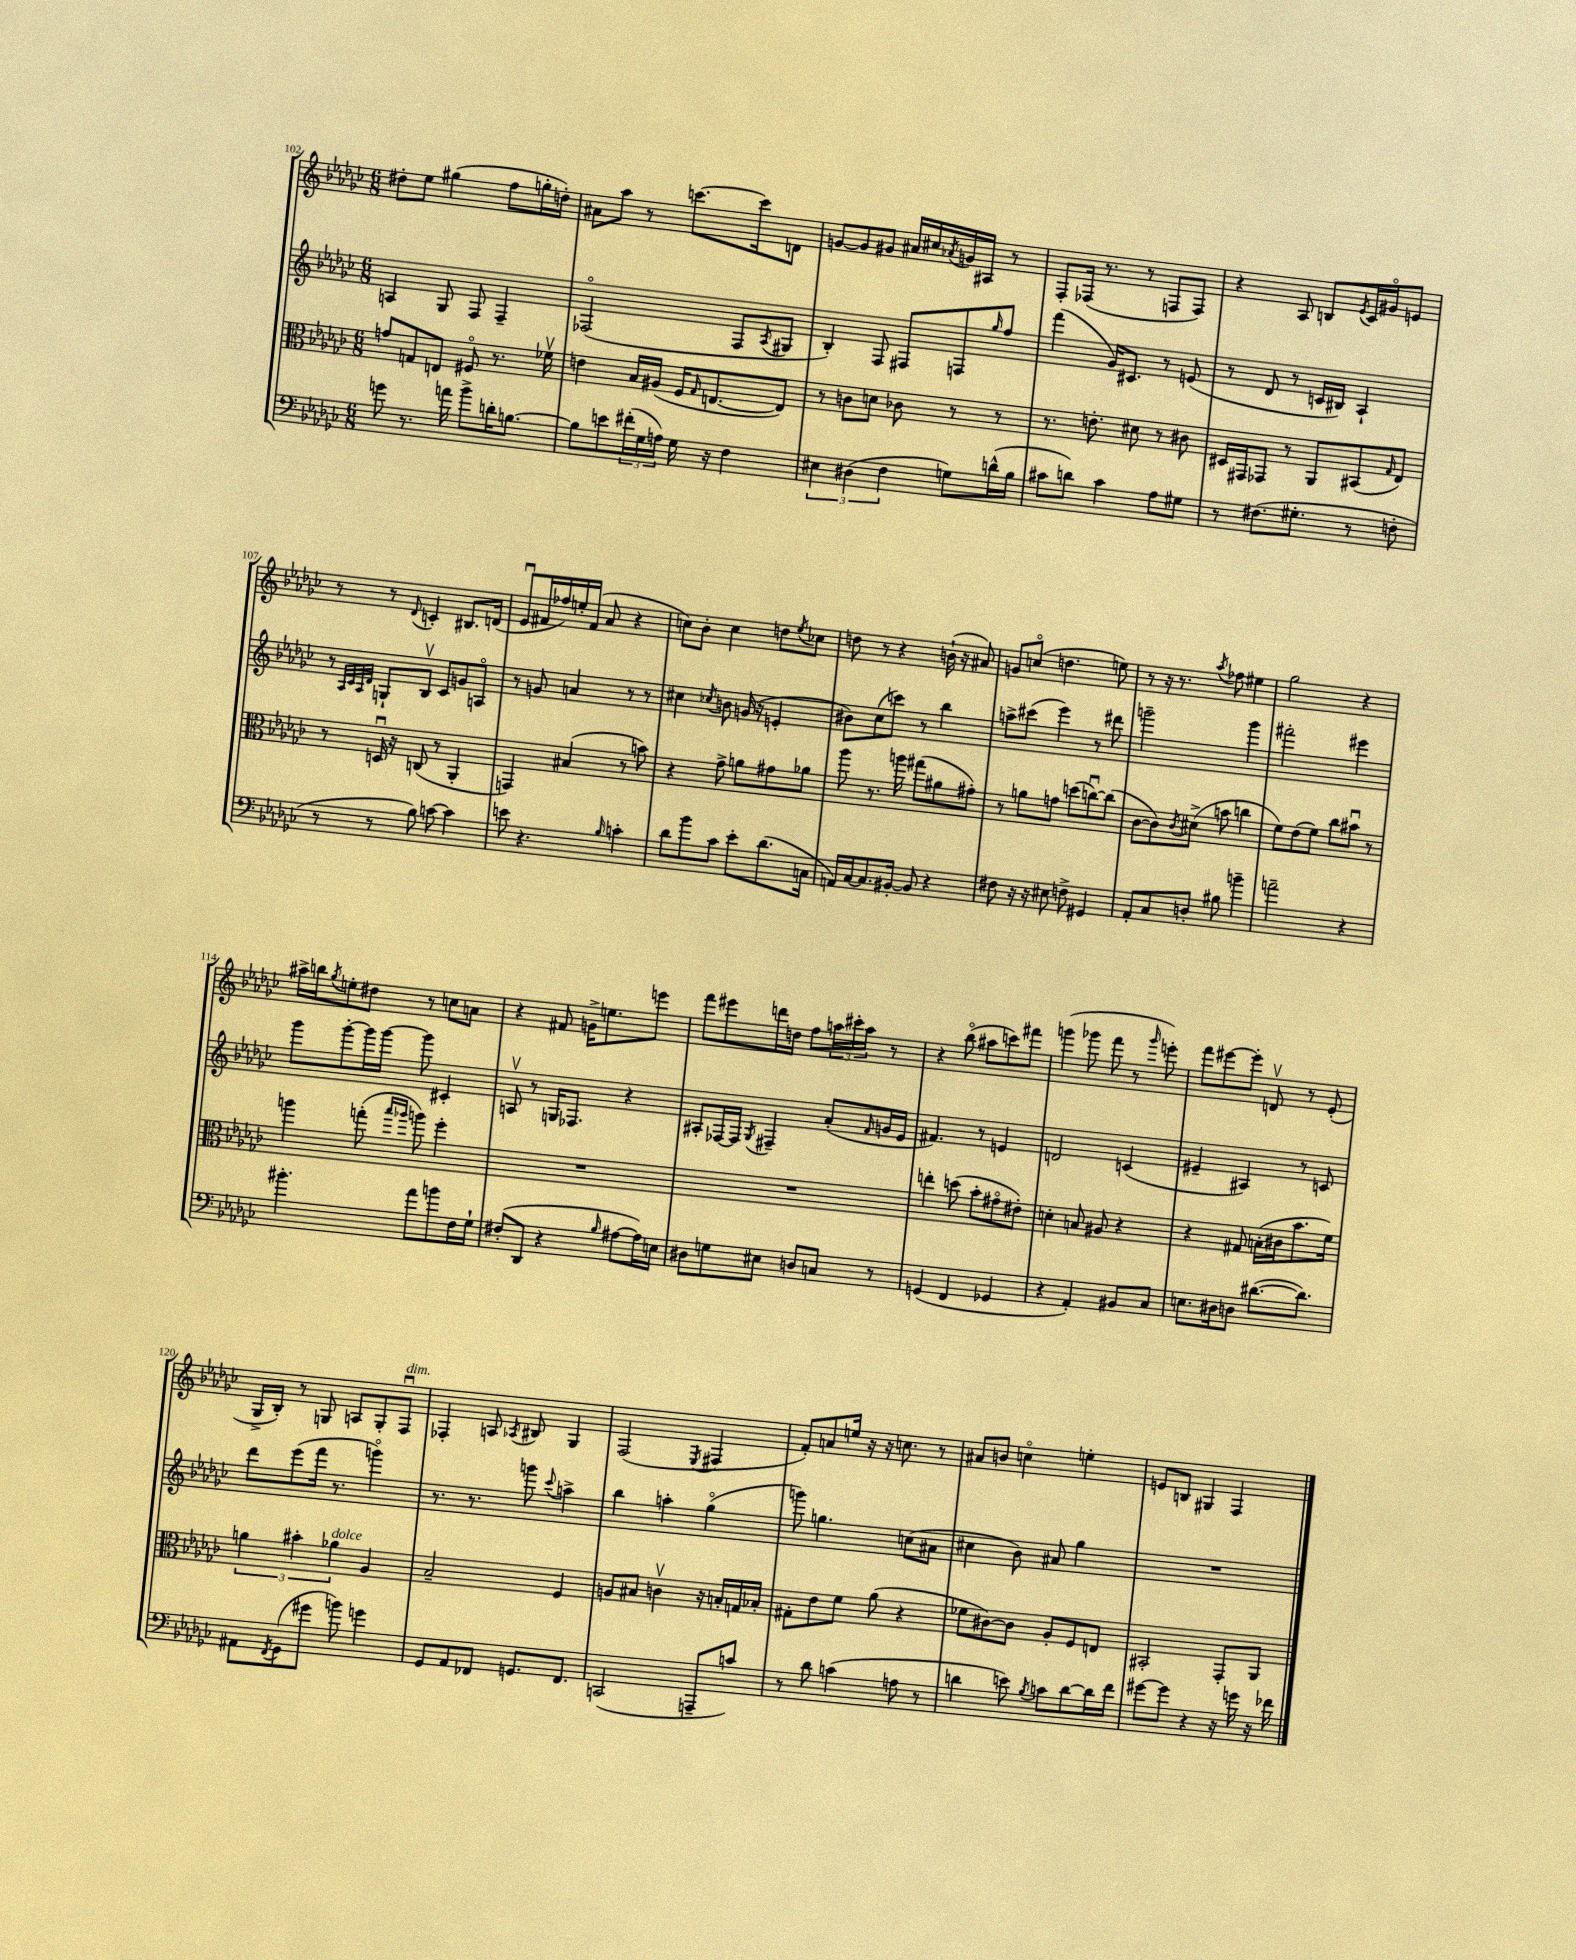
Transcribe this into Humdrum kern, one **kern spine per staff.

**kern	**kern	**kern	**kern
*staff4	*staff3	*staff2	*staff1
*clefF4	*clefC3	*clefG2	*clefG2
*k[b-e-a-d-g-c-]	*k[b-e-a-d-g-c-]	*k[b-e-a-d-g-c-]	*k[b-e-a-d-g-c-]
*M6/8	*M6/8	*M6/8	*M6/8
8g	8g	4A	8dd#'
8.r	8G	.	8ee-
.	8E	8G-	(4gg#
16a	.	.	.
8b-^	8F#o	8F	.
16d'	8.r	4F~	8ff
[8.B	.	.	.
.	.	.	16gg'
.	16f-v	.	16dd')
=	=	=	=
8B]	4e	(2F-o	8a#
8e	.	.	8aa-
(24f#'	16B-	.	8r
24G-	.	.	.
.	(16A#	.	.
24A)	.	.	.
16G-	16F	.	[8.ccc
.	16qqG-	.	.
16r	[8.E	.	.
4F	.	8F-	.
.	.	.	16ccc]
.	.	8qA-	.
.	8E])	8G#	8d
=	=	=	=
6E#	8r	4B-')	[8g
.	8c	.	8g]
(6D#	.	.	.
.	8d	8F	8g#
6F	.	.	.
.	8c-	8F#	16a#
.	.	.	16cc#
.	.	.	8qa-
8G)	8r	8F	16g
.	.	.	16A#
.	.	16qqgg-	.
(16d^^	8r	8ff	8r
16B-	.	.	.
=	=	=	=
8c#	8.r	(4fff	8F'
8d)	.	.	(16F-
.	8.e'	.	8.r
4c#	.	16g-)	.
.	.	8.c#	.
.	8d#	.	8r
8A-	8r	8r	8F
8G#	8c#	(8e	8F)
=	=	=	=
8r	16D#	8r	4r
.	16GG#	.	.
(8.F#	8GG-	8d-	.
.	8r	8r	8A-
8.G#'	.	.	.
.	8AA-	16c	8B
.	.	16B#)	.
.	.	.	8qe-
8r	(8BB#	4A-`	16c-
.	.	.	16g#o
.	16qqG-	.	.
8F'	8E-)	.	8e
=	=	=	=
8r	8r	8r	8r
.	.	32qqA-	.
.	.	32qqc-	.
.	.	32qqA-	.
.	.	32qqd-	.
8r	16Du	8G`	8r
.	16r	.	.
.	.	.	8qqd-
8B-)	(8C	8B-v	4c'
[8c	8r	8c-	.
4c]	4AA-'	8g	8.B#
.	.	8Ao	.
.	.	.	(16d
=	=	=	=
8e	4GG)	8r	8e-u
4.r	.	8g	16f#
.	.	.	16ff-)
.	(4B#	4a	16ee'
.	.	.	(16f#
.	.	.	8a-
16qqB-	.	.	.
4c'	8r	8r	4r
.	8b)	8r	.
=	=	=	=
8d-	4r	4cc#	8cc)
8b-	.	.	8b-'
.	.	8qcc-	.
8c-	8g-^	8b	4cc
8e-'	8a	(16g	.
.	.	16r	.
(8.d-	8g#	4e'	8dd
.	.	.	8qee-
.	8a-	.	8cc-
16C	.	.	.
=	=	=	=
16AA)	8aa-	8b#)	8dd
[16C-	.	.	.
8.C-]	8.r	(8cc-	8r
.	.	8ccc)	4r
[16BB#'	16aa	.	.
8BB#]	(8gg#	8r	.
4r	8a#	4bb-	(16b`
.	.	.	16r
.	8g#')	.	8a#)
=	=	=	=
8F#	8r	8aa^	8g
16r	8a	(8ccc#	(8cco
16r	.	.	.
8E#	8g	4eee-)	4.dd
8F^	(8dd	.	.
4GG#	[8ccu)	8r	.
.	(8cc]	8ddd#	8ee)
=	=	=	=
8AA-'	[8c-	2ggg~	8r
8C-	8c-])	.	16r
.	.	.	8.r
.	8qc-	.	.
8D'	(8d#^	.	.
.	.	.	8qaa-
8B#	8b	.	8ff-
4b~	4cc	4ggg	4ee#
=	=	=	=
2a~	8f)	2fff#'	2gg-
.	(8e-	.	.
.	8f)	.	.
.	8cc-	.	.
4r	8b#u	4eee#	4r
.	8r	.	.
=	=	=	=
4.b#'	4aa	8ggg-	16aa#^
.	.	.	16bb
.	.	.	8qgg-
.	.	[8ggg-'	8ee'
.	(8gg'	16ggg-]	8dd#
.	.	[16ggg-	.
.	16qqbb-	.	.
.	16qqaa-	.	.
8a-	8aa)	8ggg-]	8r
8b	4ff'	4c#'	8cc
16F	.	.	8a
16G-`	.	.	.
=	=	=	=
(8F#'	2.r	8Av	4r
8DD-	.	8r	.
4r	.	16G	8f#
.	.	8.F-	.
.	.	.	16g^
.	.	.	8.ee
16qqB-	.	.	.
[8A#	.	4r	.
16A#])	.	.	8eee
16E	.	.	.
=	=	=	=
8D#	2.r	8A#'	8fff
8G	.	[16F-	8eee#
.	.	16F-]	.
.	.	8qG-	.
8E#	.	4F#~	16ddd
.	.	.	16dd
8D	.	.	8ff
8C	.	(8a-'	24aa
.	.	.	24ccc#'
.	.	.	24aa
.	.	16qqf	.
8r	.	16g	8r
.	.	16e-	.
=	=	=	=
(4GG	4ee'	4.f#)	4r
4FF	(8dd	.	(8bb-o
.	8b-'	8r	8aa#
4GG-	8g#o	4e	8ccc)
.	8e#')	.	8fff#
=	=	=	=
4r	4d'	2d	(4ggg
4AA-')	8B	.	8ggg-
.	8A#	.	8fff
8BB#	4r	(4c	8r
.	.	.	16qqggg-
8C-	.	.	8eee')
=	=	=	=
8.E	4r	4e#~	8fff
.	.	.	[8eee#
16D#	.	.	.
8D	8G#	4A#)	8eee#']
([8.d#	(16B'	.	8dv
.	16c#	.	.
.	8.b-	8r	8r
8.d#])	.	.	.
.	.	8c	(8e-'
.	16f)	.	.
=	=	=	=
8AA#	6a	8ddd-	16G-^
.	.	.	16B-')
8qFF	.	.	.
(8GG-	.	(8eee-	8r
.	6b#'	.	.
8g#	.	16fff	8G
.	.	8.r	.
.	6a-	.	.
8b)	.	.	8A
4g	4A-	4gggo)	8G'
.	.	.	8Fu
=	=	=	=
8GG-	2B-~	8.r	4F-'
8AA-	.	.	.
.	.	8.r	.
8FF-	.	.	8A
.	.	.	8qA-
8.GG	.	8ggg	8B#
.	.	8qqccc-	.
.	4F	4aa^	4G-
8.FF-	.	.	.
=	=	=	=
(2CC	8A	4bb-	(2F
.	8B#	.	.
.	4cv	4aa'	.
.	.	.	8qE-
8AAA~	16r	(4gg-o	4F#
.	16B'	.	.
8c)	16G	.	.
.	16B-'	.	.
=	=	=	=
8r	8G#'	8ggg)	8f')
8d-	8e-	4.gg	8a
(4c	8f	.	16ee
.	.	.	16r
.	(8a-	.	16r
.	.	.	8.cc
8A	4r	(8cc	.
8r	.	8a#	8r
=	=	=	=
4d	8f-	4cc#	8a#
.	[8c#)	.	8b
8e)	8c#]	8b-)	4cco
8qB-	.	.	.
8c	8A-'	8a#	.
[8d	8F	4gg-	4ee'
16d]	8E	.	.
16f	.	.	.
=	=	=	=
[8g#	2BB#'	2.r	8e
8g#]	.	.	8B
4r	.	.	4G#
16r	8GG-'	.	4F
16g	.	.	.
16r	8AA-	.	.
16f-	.	.	.
==	==	==	==
*-	*-	*-	*-
